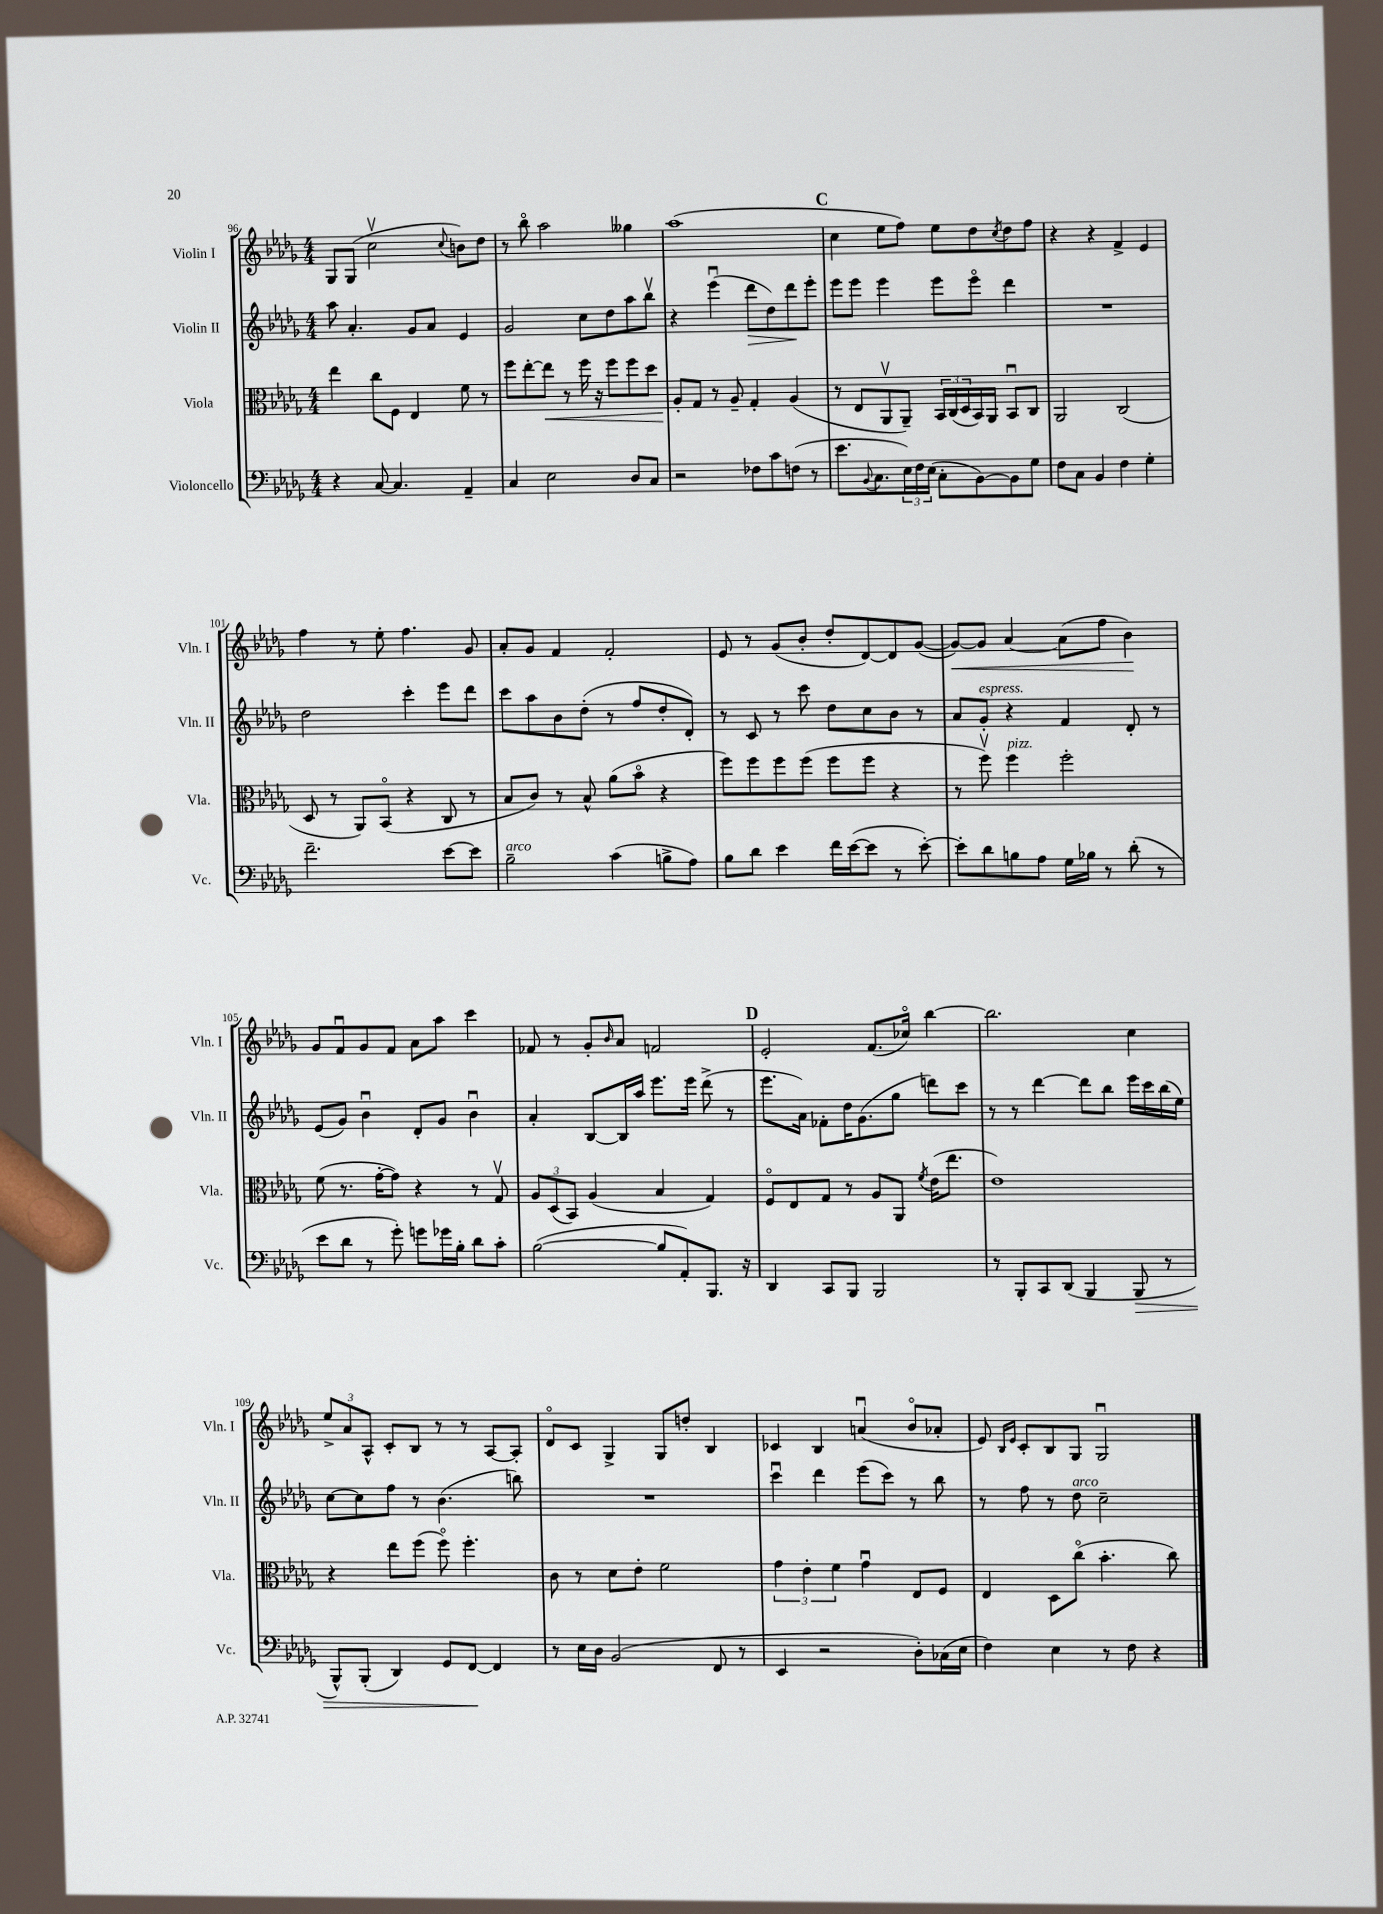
<<
\new StaffGroup <<
\new Staff = "s0" \with { instrumentName = "Violin I" shortInstrumentName = "Vln. I" } {
    \clef treble \key des \major \numericTimeSignature \time 4/4
    ges8 ges8( c''2\upbow \appoggiatura { c''8 } b'8) des''8 |
    r8 bes''8\flageolet aes''2 geses''4 |
    aes''1( |
    \mark \markup { \bold "C" } c''4 ees''8 f''8) ees''8 des''8 \acciaccatura { c''8 } des''8 f''8 |
    r4 r4 f'4-> ees'4 |
    f''4 r8 ees''8-. f''4. ges'8 |
    aes'8-. ges'8 f'4 f'2-. |
    ees'8 r8 ges'8( bes'8-. des''8-. des'8~) des'8 ges'8~( |
    ges'8~\<) ges'8 aes'4~ aes'8( f''8 bes'4\!) |
    ges'8 f'8\downbow ges'8 f'8 aes'8 aes''8 c'''4 |
    fes'8 r8 ges'8-. \grace { bes'16 } aes'8 f'2 |
    \mark \markup { \bold "D" } ees'2-. f'8.( ces''16\flageolet) bes''4~ |
    bes''2. c''4 |
    \tuplet 3/2 { ees''8-> aes'8 aes8-^ } c'8-. bes8 r8 r8 aes8~ aes8-. |
    des'8\flageolet c'8 ges4-> ges8 d''8-. bes4 |
    ces'4 bes4 a'4\downbow( bes'8\flageolet aes'8-. |
    ees'8) \grace { bes16 ees'16 } c'8-. bes8 ges8 ges2\downbow \bar "|." |
}
\new Staff = "s1" \with { instrumentName = "Violin II" shortInstrumentName = "Vln. II" } {
    \clef treble \key des \major \numericTimeSignature \time 4/4
    aes''8 aes'4.-. ges'8 aes'8 ees'4 |
    ges'2 c''8 des''8 aes''8 bes''8\upbow |
    r4 ees'''4\downbow( des'''8\> des''8) des'''8\! ees'''8-. |
    \mark \markup { \bold "C" } ees'''8 ees'''8 ees'''4 ees'''8 ees'''8\flageolet des'''4 |
    R1 |
    des''2 c'''4-. ees'''8 des'''8 |
    c'''8 aes''8 bes'8 des''8-.( r8 f''8 des''8-. des'8-.) |
    r8 c'8 r8 c'''8 des''8 c''8 bes'8 r8 |
    aes'8 ges'8-.^\markup { \italic "espress." } r4 f'4 des'8-. r8 |
    ees'8( ges'8) bes'4\downbow des'8-. ges'8 bes'4\downbow |
    aes'4-. bes8~ bes16 aes''16 ees'''8. ees'''16 des'''8->( r8 |
    \mark \markup { \bold "D" } ees'''8. aes'16) fes'8-. des''16 ges'8.( ges''8 d'''8) c'''8 |
    r8 r8 des'''4~ des'''8 bes''8 ees'''16 c'''16 bes''16( ees''16) |
    c''8~ c''8 f''8 r8 bes'4.( b''8) |
    R1 |
    c'''4\downbow des'''4 ees'''8( c'''8) r8 bes''8 |
    r8 f''8 r8 des''8^\markup { \italic "arco" } c''2-- \bar "|." |
}
\new Staff = "s2" \with { instrumentName = "Viola" shortInstrumentName = "Vla." } {
    \clef alto \key des \major \numericTimeSignature \time 4/4
    ees''4 c''8 f8 ees4 f'8 r8 |
    f''8 ees''8~-. ees''8\< r8 f''16 r16 f''8 f''8 des''8 |
    aes8-.\! ges8 r8 aes8-- ges4-. aes4( |
    \mark \markup { \bold "C" } r8 ees8 aes,8\upbow aes,8--) \tuplet 3/2 { bes,16 c16( des16 } bes,16) aes,16 bes,8\downbow c8 |
    aes,2 c2( |
    des8 r8 aes,8) bes,8\flageolet( r4 c8 r8 |
    bes8 c'8) r8 bes8-^ aes'8( bes'8\flageolet r4 |
    f''8) f''8 f''8 f''8( f''8 f''8 r4 |
    r8 f''8\upbow) f''4^\markup { \italic "pizz." } f''2-. |
    f'8( r8. ges'16~-. ges'8) r4 r8 ges8\upbow |
    \tuplet 3/2 { aes8 des8( bes,8) } aes4( bes4 ges4) |
    \mark \markup { \bold "D" } f8\flageolet ees8 ges8 r8 aes8 aes,8 \acciaccatura { f'8 } ees'16( ees''8. |
    ees'1) |
    r4 ees''8 f''8( f''8\flageolet) f''4.-. |
    c'8 r8 des'8 ees'8-. f'2 |
    \tuplet 3/2 { ges'4 ees'4-. f'4 } ges'4\downbow ees8 f8 |
    ees4 des8 c''8\flageolet( bes'4.-. c''8) \bar "|." |
}
\new Staff = "s3" \with { instrumentName = "Violoncello" shortInstrumentName = "Vc." } {
    \clef bass \key des \major \numericTimeSignature \time 4/4
    r4 c8~ c4. aes,4-- |
    c4 ees2 des8 c8 |
    r2 fes8 c'8 f8( r8 |
    \mark \markup { \bold "C" } ees'8. \appoggiatura { bes,8 } c8. \tuplet 3/2 { ees16) f16 ees16( } c8-. bes,8~) bes,8 ges8 |
    f8 c8 bes,4 f4 ges4-. |
    f'2.-- ees'8~ ees'8 |
    bes2--^\markup { \italic "arco" } c'4( b8-> aes8) |
    bes8 des'8 ees'4 f'16 ees'16~( ees'8 r8 ees'8~-.) |
    ees'8-. des'8 b8 aes8 ges16 bes16 r8 des'8-.( r8 |
    ees'8 des'8 r8 ges'8-.) g'8 ges'16 bes16-. des'8 c'8-. |
    bes2~( bes8 aes,8-.) bes,,8. r16 |
    \mark \markup { \bold "D" } des,4 c,8 bes,,8 bes,,2 |
    r8 bes,,8-. c,8 des,8( bes,,4 bes,,8\> r8 |
    bes,,8-^) bes,,8-.( des,4) ges,8 f,8~\! f,4 |
    r8 ees16 des16 bes,2( f,8 r8 |
    ees,4 r2 des8-.) ces16( ees16 |
    f4) ees4 r8 f8 r4 \bar "|." |
}
>>
>>
\layout { \context { \Score currentBarNumber = #96 } }
